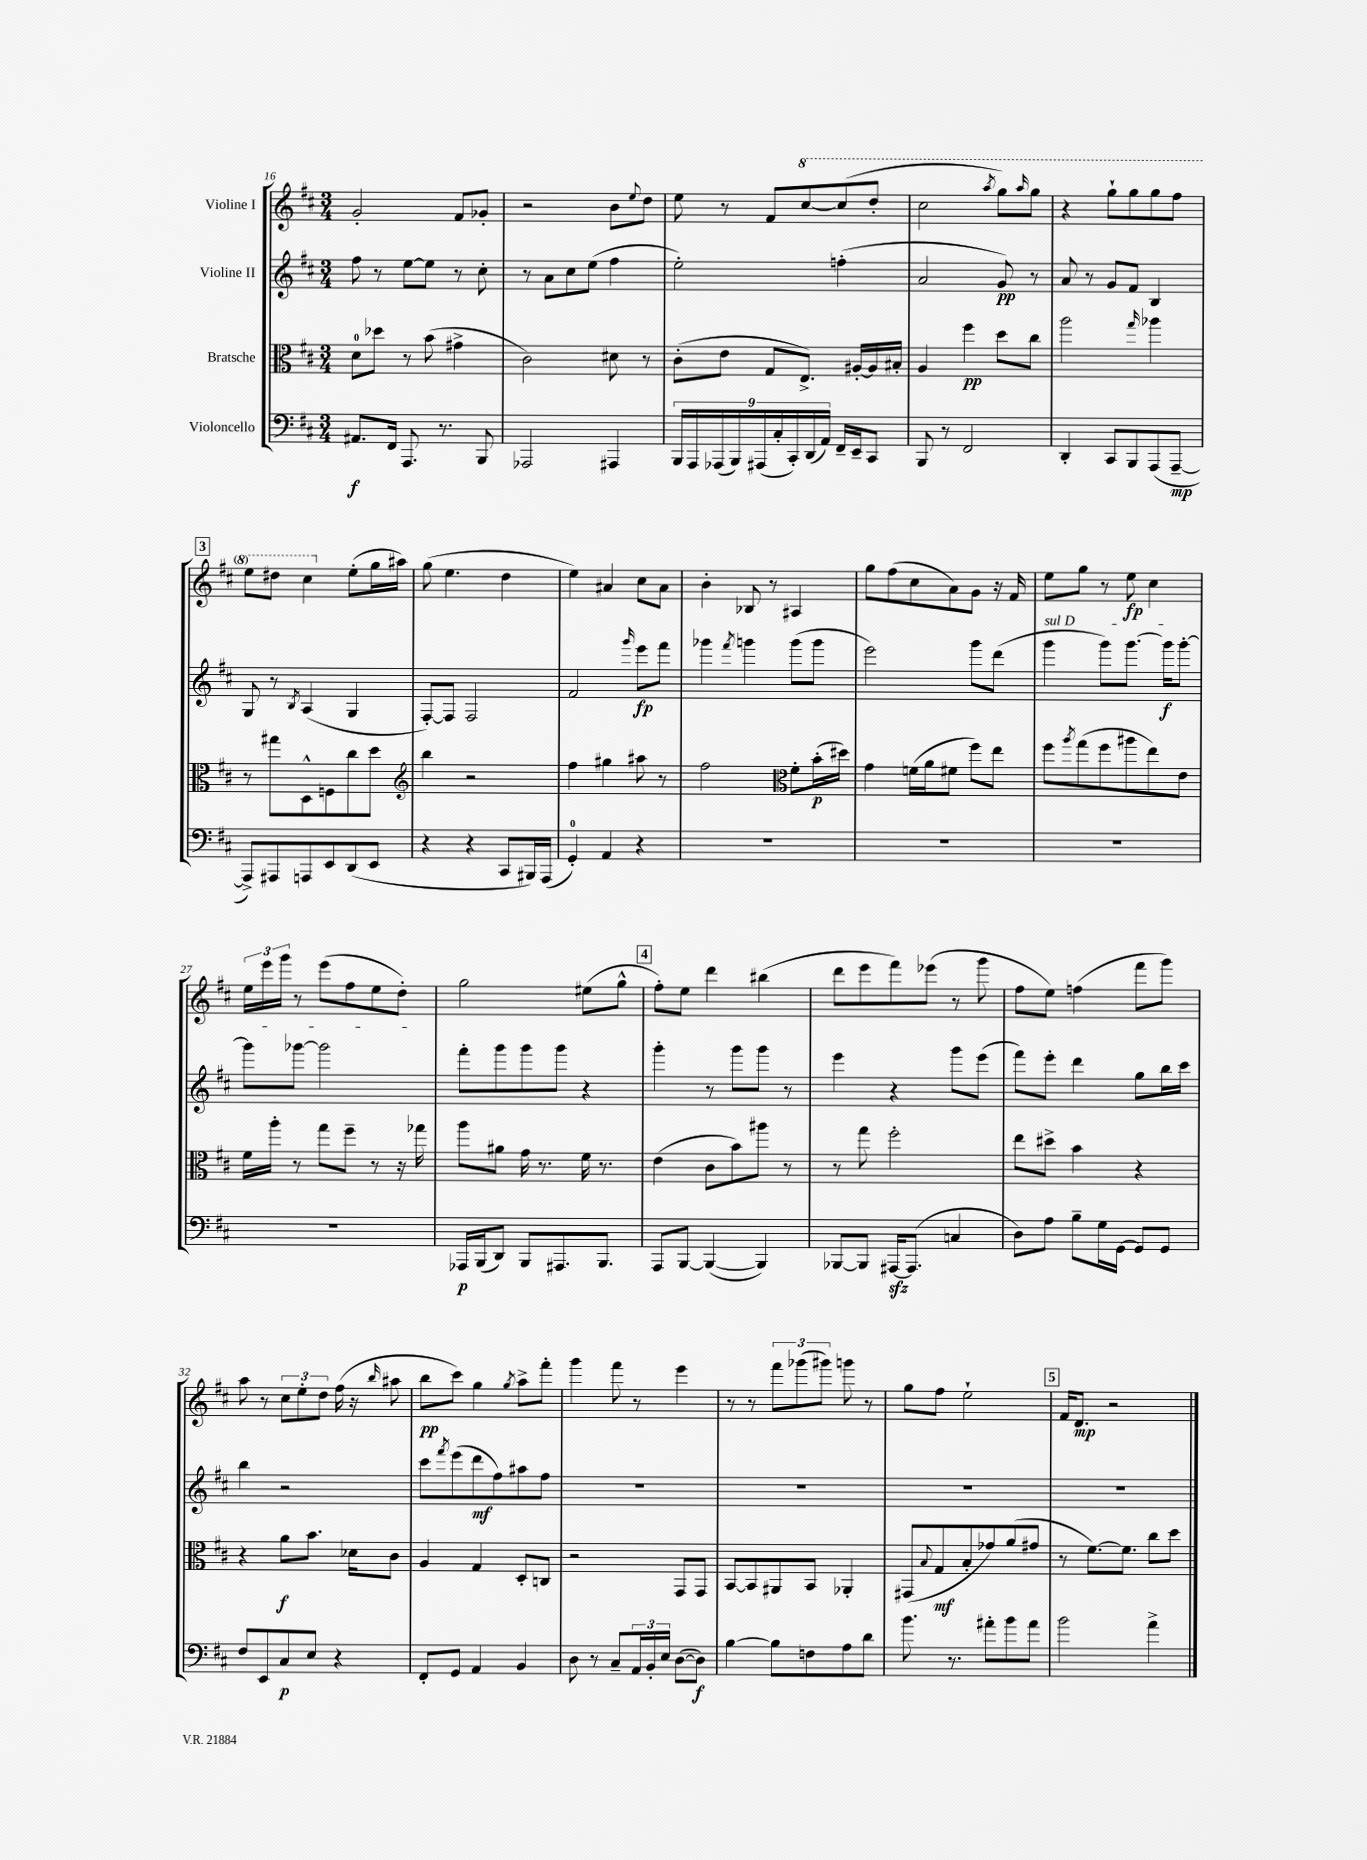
<<
\new StaffGroup <<
\new Staff = "s0" \with { instrumentName = "Violine I" } {
    \clef treble \key d \major \numericTimeSignature \time 3/4
    g'2-. fis'8 ges'8-. |
    r2 b'8 \appoggiatura { e''8 } d''8 |
    e''8 r8 fis'8 \ottava #1 cis'''8~ cis'''8( d'''8-. |
    cis'''2 \acciaccatura { a'''8 } g'''8) \grace { a'''16 } g'''8 |
    r4 g'''8-! g'''8 g'''8 fis'''8 |
    \mark \markup { \box "3" } e'''8 dis'''8 cis'''4 \ottava #0 e''8-.( g''16 ais''16) |
    g''8( e''4. d''4 |
    e''4) ais'4 cis''8 ais'8 |
    b'4-. bes8 r8 ais4 |
    g''8 fis''8( cis''8 a'8) g'8 r16 fis'16 |
    e''8 g''8 r8 e''8\fp cis''4 |
    \tuplet 3/2 { e''16 e'''16 g'''16 } r8 e'''8( fis''8 e''8 d''8-.) |
    g''2 eis''8( g''8-^ |
    \mark \markup { \box "4" } fis''8-.) e''8 d'''4 bis''4( |
    d'''8 e'''8 fis'''8) ees'''8( r8 g'''8 |
    fis''8 e''8) f''4( fis'''8 g'''8) |
    a''8 r8 \tuplet 3/2 { cis''8 e''8-. d''8 } fis''16( r16 \grace { b''16 } ais''8 |
    b''8\pp cis'''8) g''4 \acciaccatura { g''8 } a''8-> fis'''8-. |
    g'''4 fis'''8 r8 e'''4 |
    r8 r8 \tuplet 3/2 { fis'''8 ges'''8( gis'''8) } g'''8 r8 |
    g''8 fis''8 e''2-! |
    \mark \markup { \box "5" } fis'16 d'8.\mp r2 \bar "|." |
}
\new Staff = "s1" \with { instrumentName = "Violine II" } {
    \clef treble \key d \major \numericTimeSignature \time 3/4
    fis''8 r8 e''8~ e''8 r8 cis''8-. |
    r8 a'8 cis''8 e''8( fis''4 |
    e''2-.) f''4-.( |
    a'2 g'8\pp) r8 |
    a'8 r8 g'8 fis'8 b4 |
    \mark \markup { \box "3" } g8 r8 \acciaccatura { b8 } a4( g4 |
    fis8~-.) fis8 fis2 |
    fis'2 \grace { g'''16 } e'''8\fp fis'''8 |
    ges'''4 \acciaccatura { fis'''8 } g'''4 g'''8( g'''8 |
    e'''2) g'''8 d'''8( |
    \once \override TextSpanner.bound-details.left.text = \markup { \italic "sul D" } g'''4\startTextSpan g'''8) g'''8.~ g'''16\f g'''8~-. |
    g'''8 ges'''8~ ges'''2\stopTextSpan |
    fis'''8-. g'''8 g'''8 g'''8 r4 |
    \mark \markup { \box "4" } g'''4-. r8 g'''8 g'''8 r8 |
    e'''4 r4 g'''8 e'''8( |
    fis'''8) e'''8-. d'''4 g''8 b''16 cis'''16 |
    b''4 r2 |
    cis'''8 \acciaccatura { fis'''8 } e'''8( d'''8\mf fis''8) ais''8 fis''8 |
    R2. |
    R2. |
    R2. |
    \mark \markup { \box "5" } R2. \bar "|." |
}
\new Staff = "s2" \with { instrumentName = "Bratsche" } {
    \clef alto \key d \major \numericTimeSignature \time 3/4
    d'8-0 des''8 r8 b'8( gis'4-> |
    cis'2) dis'8 r8 |
    cis'8-.( e'8 g8 e8.->) ais16~-. ais16 bis16-. |
    a4 fis''4\pp d''8 cis''8 |
    a''2 \grace { g''16 } aes''4 |
    \mark \markup { \box "3" } r8 gis''8 d8-^ f8 cis''8 d''8 |
    \clef treble b''4 r2 |
    fis''4 gis''4 ais''8 r8 |
    fis''2 \clef alto fis'8-. b'16-.\p( dis''16) |
    g'4 f'16( a'16 fis'8 fis''8) e''8 |
    fis''8 \acciaccatura { a''8 } g''8( fis''8 ais''8 e''8) e'8 |
    fis'16 a''16-. r8 g''8 fis''8-- r8 r16 ges''16 |
    a''8 ais'8 g'16 r8. fis'16 r8. |
    \mark \markup { \box "4" } e'4( cis'8 b'8) ais''8 r8 |
    r8 g''8 fis''2-. |
    e''8 dis''8-> b'4 r4 |
    r4 a'8\f b'8. des'16 cis'8 |
    a4 g4 d8-. c8 |
    r2 g,8 g,8 |
    b,8~ b,8 ais,8 b,8 aes,4-. |
    gis,8( \appoggiatura { b8 } g8\mf b8-. ges'8) a'8( gis'8 |
    \mark \markup { \box "5" } r8 fis'8.~) fis'8. cis''8 d''8 \bar "|." |
}
\new Staff = "s3" \with { instrumentName = "Violoncello" } {
    \clef bass \key d \major \numericTimeSignature \time 3/4
    ais,8.\f fis,16 a,,8. r8. b,,8 |
    aes,,2 ais,,4 |
    \tuplet 9/8 { b,,16 a,,16 aes,,16( b,,16) ais,,16( cis16-. cis,16-.) d,16( a,16) } fis,16-- e,16-- cis,8 |
    b,,8 r8 fis,2 |
    d,4-. cis,8 b,,8 a,,8( a,,8~--\mp |
    \mark \markup { \box "3" } a,,8->) ais,,8 a,,8 e,8 d,8( e,8 |
    r4 r4 cis,8 bis,,16) a,,16( |
    g,4-0-.) a,4 r4 |
    R2. |
    R2. |
    R2. |
    R2. |
    aes,,16\p b,,16( d,8) b,,8 ais,,8. b,,8. |
    \mark \markup { \box "4" } a,,8 b,,8~ b,,4~( b,,4) |
    bes,,8~ bes,,8 ais,,16~\sfz ais,,8.( c4 |
    d8) a8 b8-- g16 g,16~ g,8 g,8 |
    fis8 e,8 cis8\p e8 r4 |
    fis,8-. g,8 a,4 b,4 |
    d8 r8 cis8-- \tuplet 3/2 { a,16 b,16-. e16 } d8~( d8\f) |
    b4~ b8 f8 a8 d'8 |
    b'8. r8. ais'8-. b'8 ais'8 |
    \mark \markup { \box "5" } b'2 a'4-> \bar "|." |
}
>>
>>
\layout { \context { \Score currentBarNumber = #16 } }
